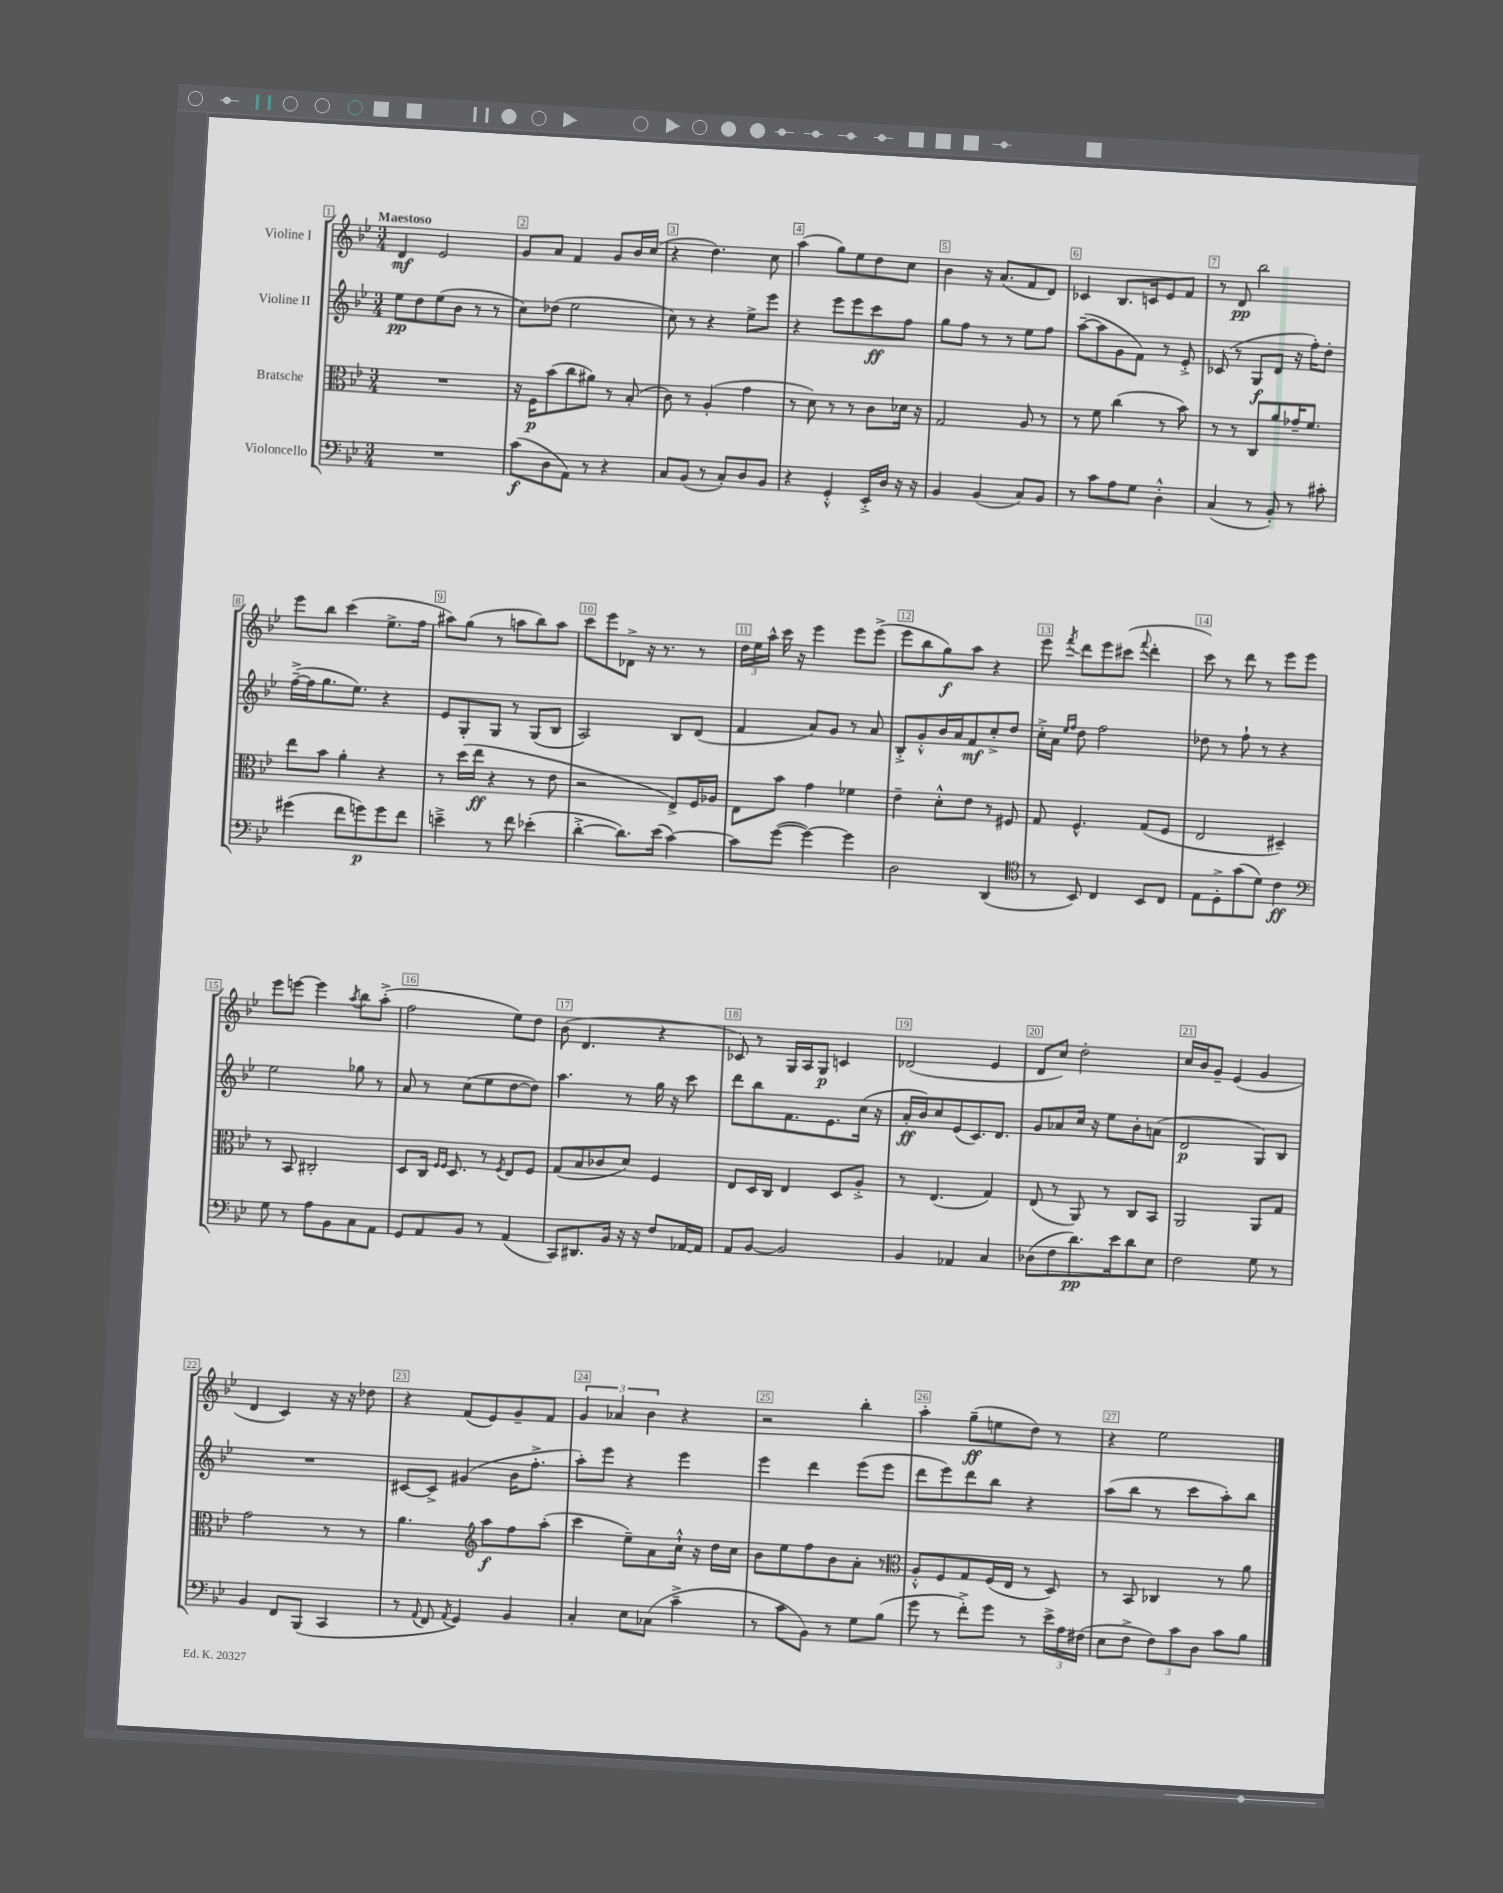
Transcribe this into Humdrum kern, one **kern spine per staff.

**kern	**dynam	**kern	**dynam	**kern	**dynam	**kern	**dynam
*part4	*part4	*part3	*part3	*part2	*part2	*part1	*part1
*staff4	*staff4	*staff3	*staff3	*staff2	*staff2	*staff1	*staff1
*I"Violoncello	*	*I"Bratsche	*	*I"Violine II	*	*I"Violine I	*
*clefF4	*	*clefC3	*	*clefG2	*	*clefG2	*
*k[b-e-]	*	*k[b-e-]	*	*k[b-e-]	*	*k[b-e-]	*
*M3/4	*	*M3/4	*	*M3/4	*	*M3/4	*
=1	=1	=1	=1	=1	=1	=1	=1
!	!	!	!	!	!	!LO:TX:a:B:t=Maestoso	!
2.r	.	2.r	.	8ee-\L	pp	4d/	mf
.	.	.	.	8dd\	.	.	.
.	.	.	.	(8ee-\	.	2e-/	.
.	.	.	.	8b-\J	.	.	.
.	.	.	.	8r	.	.	.
.	.	.	.	8r	.	.	.
=2	=2	=2	=2	=2	=2	=2	=2
(8c\L	f	16r	.	8cc\L)	.	8g/L	.
.	.	16F\KL	p	.	.	.	.
8D\	.	(8b-\	.	(8dd-X\J	.	8a/J	.
8AA\J)	.	8cc\	.	2ee-\	.	4f/	.
8r	.	8a#X\J)	.	.	.	.	.
4r	.	8r	.	.	.	8g/L	.
.	.	(8B-'/	.	.	.	16b-/L	.
.	.	.	.	.	.	(16cc/JJ	.
=3	=3	=3	=3	=3	=3	=3	=3
8C/L	.	8c\)	.	8cc\)	.	4r	.
(8BB-/J	.	8r	.	8r	.	.	.
8r	.	(4A'/	.	4r	.	4.dd\)	.
8C'/L)	.	.	.	.	.	.	.
8D/	.	4g\	.	8ee-^\L	.	.	.
8BB-/J	.	.	.	8eee-\J	.	8cc\	.
=4	=4	=4	=4	=4	=4	=4	=4
4r	.	8r	.	4r	.	(4aa\	.
.	.	8d\)	.	.	.	.	.
4GG'^^/	.	8r	.	8eee-\L	.	8gg\L)	.
.	.	8r	.	8eee-\	.	8ee-\	.
16EE-'^/LL	.	8c\L	.	8ccc\	ff	8dd\	.
16D/JJ	.	.	.	.	.	.	.
16r	.	16d-X\Jk	.	8ff\J	.	8cc\J	.
16r	.	16r	.	.	.	.	.
=5	=5	=5	=5	=5	=5	=5	=5
4BB-/	.	2G/	.	8gg\L	.	4b-\	.
.	.	.	.	8ff\J	.	.	.
(4BB-/	.	.	.	8r	.	16r	.
.	.	.	.	.	.	(8.a/L	.
.	.	.	.	8r	.	.	.
8C/L)	.	8A/	.	8ee-\L	.	8f/	.
8BB-/J	.	8r	.	8ff\J	.	8d/J)	.
=6	=6	=6	=6	=6	=6	=6	=6
8r	.	8r	.	([8aa~\L	.	4c-X/	.
8c\L	.	8f\	.	8aa\]	.	.	.
8A\	.	(4cc\	.	8g\	.	8.B-/L	.
8G\J	.	.	.	8f\J)	.	.	.
.	.	.	.	.	.	16cn/k	.
4D'^^\	.	8r	.	8r	.	8e-/	.
.	.	8b-\)	.	8e-'^/	.	8f/J	.
=7	=7	=7	=7	=7	=7	=7	=7
(4C/	.	8r	.	(8c-X/	.	8r	.
.	.	8r	.	8r	.	8d/	pp
8r	.	8C/L	.	8G/L	f	2bb-\	.
8BB-'/)	.	8a/	.	8d/J	.	.	.
8r	.	16g-X~/K	.	16r	.	.	.
.	.	8.f/J	.	16ff'\KL)	.	.	.
8c#X'\	.	.	.	8dd'\J	.	.	.
!!LO:LB:g=z
=8	=8	=8	=8	=8	=8	=8	=8
(4g#X\	.	8ee-\L	.	([16ff~^\LL	.	8eee-\L	.
.	.	.	.	16ff\J]	.	.	.
.	.	8b-\J	.	8.gg\	.	8bb-\J	.
8f\L	.	4a'\	.	.	.	(4ccc\	.
.	.	.	.	8.ee-\J)	.	.	.
8gn\)	p	.	.	.	.	.	.
8g\	.	4r	.	4r	.	8.ee-^\L	.
8f\J	.	.	.	.	.	.	.
.	.	.	.	.	.	16ff\Jk	.
=9	=9	=9	=9	=9	=9	=9	=9
4en~^\	.	8r	.	8e-/L	.	8aa#X\L)	.
.	.	(16dd\LL	.	8G'/	.	(8gg\J	.
.	.	16ee-\JJ	ff	.	.	.	.
8r	.	4r	.	8G/J	.	8r	.
8f\	.	.	.	8r	.	8aan\L	.
(4e-X'\	.	8r	.	(8G/L	.	8bb-\)	.
.	.	8e-\	.	8B-/J	.	8aa\J	.
=10	=10	=10	=10	=10	=10	=10	=10
[4d'^\	.	2r	.	2A/)	.	8ccc\L	.
.	.	.	.	.	.	8eee-\	.
8.d\L])	.	.	.	.	.	8d-X^\J	.
.	.	.	.	.	.	16r	.
(16e-\Jk	.	.	.	.	.	8.r	.
[4c\)	.	8E-^/L)	.	8B-/L	.	.	.
.	.	16F/L	.	(8d/J	.	8r	.
.	.	16A-X/JJ	.	.	.	.	.
=11	=11	=11	=11	=11	=11	=11	=11
8c\L]	.	8E-\L	.	4f/	.	24dd\LL	.
.	.	.	.	.	.	24ee-\	.
.	.	.	.	.	.	24aa^^\JJ	.
([8g\J	.	8b-\J	.	.	.	16ccc\	.
.	.	.	.	.	.	16r	.
4g\_)	.	4g\	.	8a/L)	.	4eee-\	.
.	.	.	.	8g/J	.	.	.
4g\]	.	4f-X\	.	8r	.	8eee-\L	.
.	.	.	.	8a/	.	(8eee-^\J	.
=12	=12	=12	=12	=12	=12	=12	=12
2D\	.	4e-~\	.	8B-'^/L	.	8eee-\L	.
.	.	.	.	8g'^^/	.	8bb-\	.
.	.	8d'^^\L	.	16b-/L	.	8gg\)	f
.	.	.	.	16a/J	.	.	.
.	.	8e-\J	.	8f/	mf	8aa\J	.
(4DD/	.	8r	.	8cc'^/	.	4r	.
.	.	8F#X/	.	8dd/J	.	.	.
=13	=13	=13	=13	=13	=13	=13	=13
*clefC4	*	*	*	*	*	*	*
8r	.	8G/	.	16cc'^\LL	.	8eee-\	.
.	.	.	.	16a\JJ	.	.	.
.	.	.	.	16qqee-/LL	.	.	.
.	.	.	.	16qqff/JJ	.	8qfff/	.
8BB-/)	.	4.F^^/	.	8dd\	.	8ddd\L	.
4C/	.	.	.	2ff\	.	8eee-\	.
.	.	.	.	.	.	(8ccc#X\J	.
.	.	.	.	.	.	8qqfff/	.
8BB-/L	.	(8G/L	.	.	.	4ddd'\	.
8C/J	.	8F/J	.	.	.	.	.
=14	=14	=14	=14	=14	=14	=14	=14
8E-\L	.	2E-/	.	8dd-X\	.	8ccc\)	.
8D'^\	.	.	.	8r	.	8r	.
(8g\	.	.	.	8ff`\	.	8ddd\	.
8d\J)	.	.	.	8r	.	8r	.
4c\	ff	4D#X~/)	.	4r	.	8eee-\L	.
.	.	.	.	.	.	8eee-\J	.
!!LO:LB:g=z
=15	=15	=15	=15	=15	=15	=15	=15
*clefF4	*	*	*	*	*	*	*
8G\	.	8r	.	2ee-\	.	8eee-\L	.
8r	.	8BB-/	.	.	.	[8eeen\J	.
8A\L	.	2C#X'/	.	.	.	4eee\]	.
8BB-\	.	.	.	.	.	.	.
.	.	.	.	.	.	8qaa/	.
8C\	.	.	.	8gg-X\	.	8bb-\L	.
8AA\J	.	.	.	8r	.	(8aa'^\J	.
=16	=16	=16	=16	=16	=16	=16	=16
8GG/L	.	8D/L	.	8a/	.	2ff\	.
8AA/	.	16C/Jk	.	8r	.	.	.
.	.	16qqF/LL	.	.	.	.	.
.	.	16qqF/JJ	.	.	.	.	.
.	.	8.D/	.	.	.	.	.
8BB-/J	.	.	.	(8cc\L	.	.	.
8r	.	8r	.	8ee-\	.	.	.
.	.	8qF/	.	.	.	.	.
(4AA/	.	8E-/L	.	[8dd\	.	8ee-\L)	.
.	.	8F/J	.	8dd\J])	.	8dd\J	.
=17	=17	=17	=17	=17	=17	=17	=17
8CC/L)	.	(8G/L	.	4.aa\	.	(8b-\	.
8.DD#X/	.	8B-/	.	.	.	4.d/	.
.	.	8c-X/	.	.	.	.	.
16BB-/Jk	.	.	.	.	.	.	.
16r	.	8d/J)	.	8r	.	.	.
16r	.	.	.	.	.	.	.
8F/L	.	4F/	.	16gg\	.	4r	.
.	.	.	.	16r	.	.	.
[16AA-X/L	.	.	.	8ccc\	.	.	.
16AA-/JJ]	.	.	.	.	.	.	.
=18	=18	=18	=18	=18	=18	=18	=18
8AA/L	.	8E-/L	.	8ddd\L	.	8c-X/)	.
[8BB-/J	.	16D/L	.	8bb-\	.	8r	.
.	.	16C/JJ	.	.	.	.	.
2BB-/]	.	4E-/	.	8.f\	.	16G/LL	.
.	.	.	.	.	.	16A/J	.
.	.	.	.	.	.	8G/J	p
.	.	.	.	8.e-\	.	.	.
.	.	8D/L	.	.	.	4cn/	.
.	.	8A'^/J	.	(16cc\Jk	.	.	.
.	.	.	.	16r	.	.	.
=19	=19	=19	=19	=19	=19	=19	=19
4BB-/	.	8r	.	16a'/LL	ff	(2d-X/	.
.	.	.	.	16b-/J)	.	.	.
.	.	(4.E-/	.	8cc/	.	.	.
4AA-X/	.	.	.	(8e-/	.	.	.
.	.	.	.	8.c/)	.	.	.
4C/	.	4G/)	.	.	.	4e-/	.
.	.	.	.	8.d/J	.	.	.
=20	=20	=20	=20	=20	=20	=20	=20
(8D-X\L	.	(8E-/	.	8g/L	.	8d/L	.
8F\	.	8r	.	8a-X/	.	8cc/J)	.
8.d\)	pp	8AA/)	.	16cc/Jk	.	2dd'\	.
.	.	.	.	16r	.	.	.
.	.	8r	.	8ee-\L	.	.	.
16e-\k	.	.	.	.	.	.	.
8d\	.	8C/L	.	8b-'\	.	.	.
8E-\J	.	8BB-/J	.	(8an\J	.	.	.
=21	=21	=21	=21	=21	=21	=21	=21
2F\	.	2AA/	.	2d/	p	16cc/LL	.
.	.	.	.	.	.	16b-/J	.
.	.	.	.	.	.	8g~/J	.
.	.	.	.	.	.	(4e-/	.
8G\	.	8AA/L	.	8G/L)	.	4g/	.
8r	.	8G/J	.	8B-/J	.	.	.
!!LO:LB:g=z
=22	=22	=22	=22	=22	=22	=22	=22
4BB-/	.	2g\	.	2.r	.	4d/	.
8FF/L	.	.	.	.	.	4c/)	.
(8BBB-/J	.	.	.	.	.	.	.
4CC/	.	8r	.	.	.	16r	.
.	.	.	.	.	.	16r	.
.	.	8r	.	.	.	8dd-X\	.
=23	=23	=23	=23	=23	=23	=23	=23
8r	.	4.a\	.	[8c#X/L	.	4r	.
8qqAA/	.	.	.	.	.	.	.
8FF/	.	.	.	8c#^/J]	.	.	.
8qAA/	.	.	.	.	.	.	.
4GG/)	.	.	.	(4g#X/	.	(8f/L	.
*	*	*clefG2	*	*	*	*	*
.	.	8aa\L	f	.	.	8e-/)	.
4BB-/	.	8ff\	.	16b-\KL	.	8g~/	.
.	.	.	.	8.ff'^\J	.	.	.
.	.	(8aa'\J	.	.	.	8f/J	.
=24	=24	=24	=24	=24	=24	=24	=24
4C'/	.	4ccc\	.	8aa'\L)	.	6g/	.
.	.	.	.	8eee-\J	.	.	.
.	.	.	.	.	.	6a-X/	.
8E-\L	.	8ee-~\L)	.	4r	.	.	.
.	.	.	.	.	.	6b-\	.
(8C-X\J	.	8a\	.	.	.	.	.
4c~^\	.	16cc`^^\Jk	.	4eee-\	.	4r	.
.	.	16r	.	.	.	.	.
.	.	16dd\LL	.	.	.	.	.
.	.	16cc\JJ	.	.	.	.	.
=25	=25	=25	=25	=25	=25	=25	=25
8r	.	8b-\L	.	4eee-\	.	2r	.
8c\L	.	8ee-\	.	.	.	.	.
8BB-\J)	.	8ff\	.	4ddd\	.	.	.
8r	.	8b-\	.	.	.	.	.
8G\L	.	8a'\J	.	(8eee-\L	.	4bb-'\	.
(8B-\J	.	8r	.	8eee-\J	.	.	.
=26	=26	=26	=26	=26	=26	=26	=26
*	*	*clefC3	*	*	*	*	*
8g\	.	8A'^^/L	.	8ddd\L	.	4aa'\	.
8r	.	8F/	.	8eee-\)	.	.	.
8f'^\L)	.	8G/	.	8ddd\	.	(8gg~\L	ff
8g\J	.	(16F/L	.	8bb-\J	.	8een\	.
.	.	16E-/JJ	.	.	.	.	.
8r	.	8r	.	4r	.	8dd\J)	.
24e-^\LL	.	8D/)	.	.	.	8r	.
24A\	.	.	.	.	.	.	.
(24F#X\JJ	.	.	.	.	.	.	.
=27	=27	=27	=27	=27	=27	=27	=27
8E-\L	.	8r	.	(8aa\L	.	4r	.
8F^\J	.	8BB-/	.	8bb-\J	.	.	.
12F\L)	.	4C-X/	.	8r	.	2ee-\	.
12c\	.	.	.	.	.	.	.
.	.	.	.	8ccc\L	.	.	.
12D\J	.	.	.	.	.	.	.
8c\L	.	8r	.	8aa'\)	.	.	.
8B-\J	.	8a\	.	8bb-\J	.	.	.
==	==	==	==	==	==	==	==
*-	*-	*-	*-	*-	*-	*-	*-
